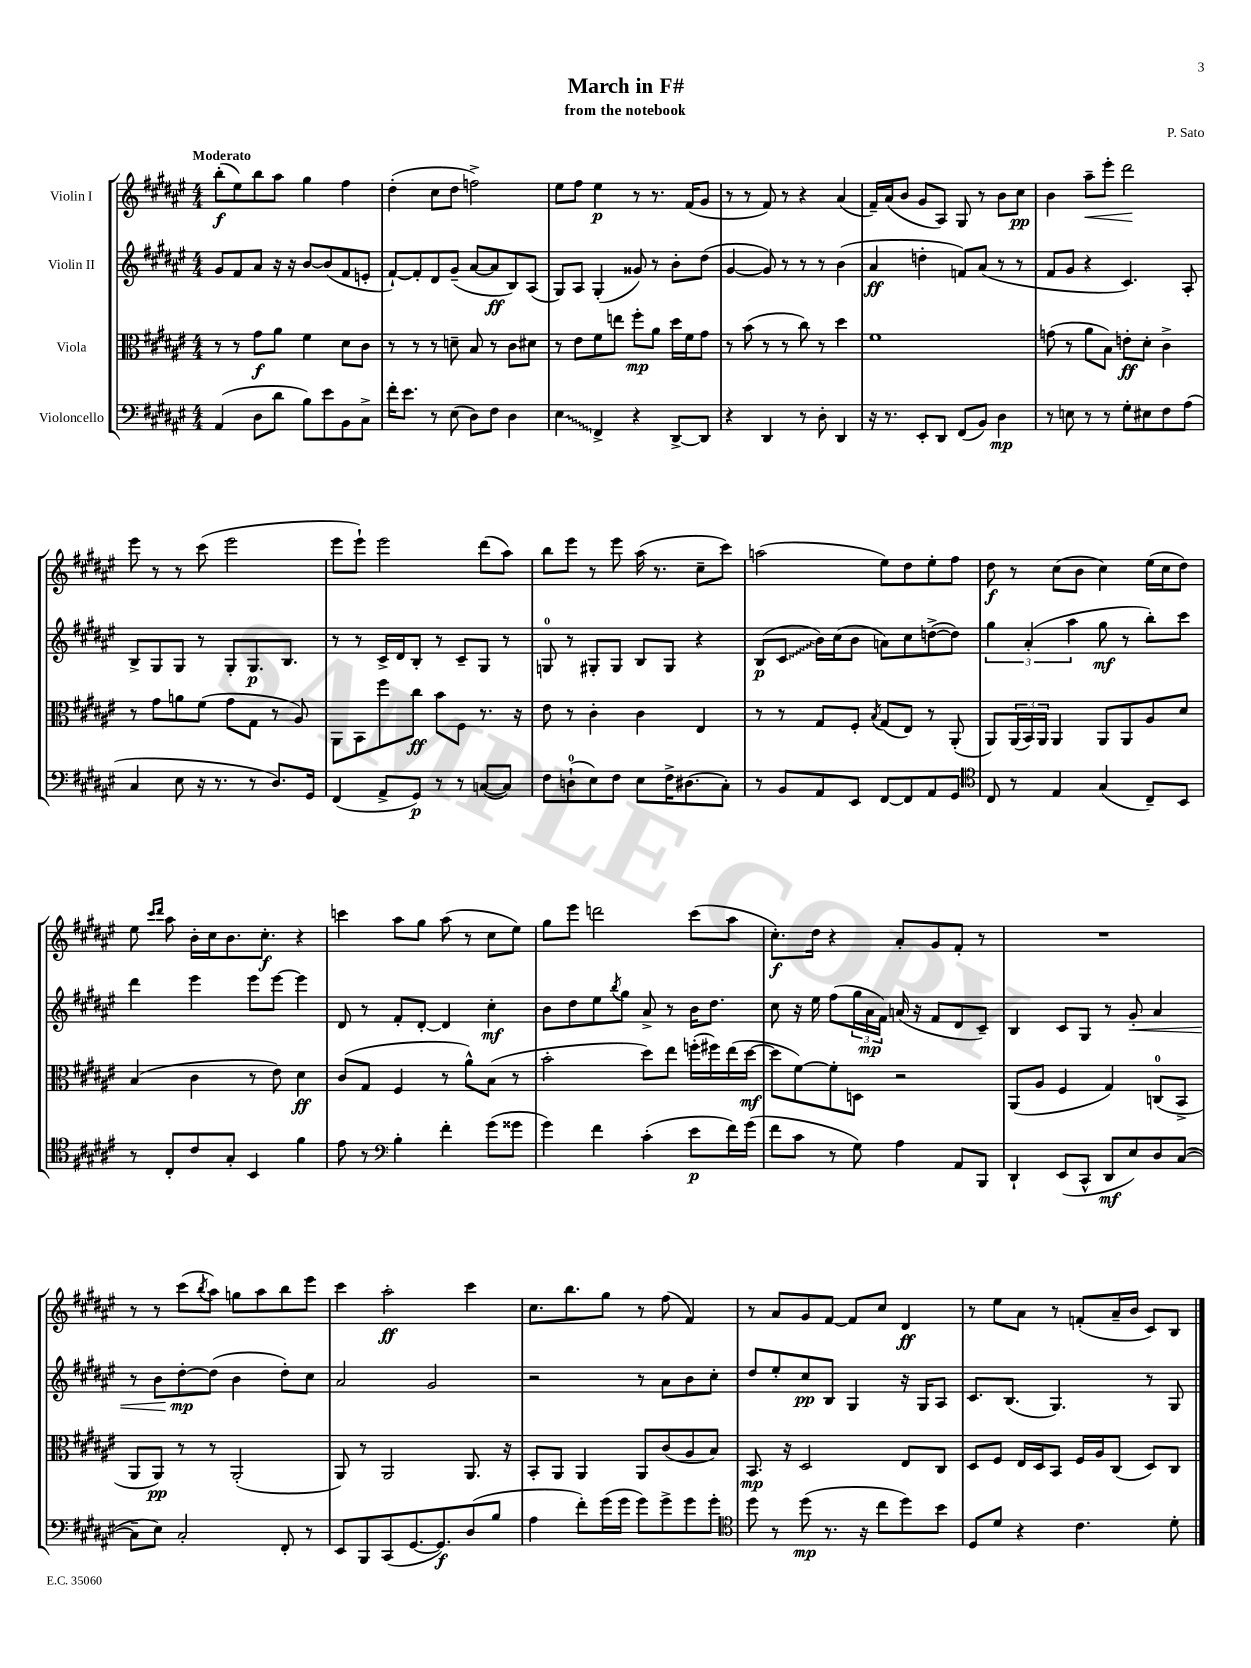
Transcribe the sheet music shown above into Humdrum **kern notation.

**kern	**kern	**kern	**kern
*staff4	*staff3	*staff2	*staff1
*clefF4	*clefC3	*clefG2	*clefG2
*k[f#c#g#d#a#e#]	*k[f#c#g#d#a#e#]	*k[f#c#g#d#a#e#]	*k[f#c#g#d#a#e#]
*M4/4	*M4/4	*M4/4	*M4/4
(4AA#	8r	8g#	(8bb'
.	8r	8f#	8ee#)
8D#	8g#	8a#	8bb
8d#	8a#	16r	8aa#
.	.	16r	.
8B)	4f#	[8b	4gg#
8e#	.	(8b]	.
8BB	8d#	8f#	4ff#
8C#^	8c#	8e'	.
=	=	=	=
16f#'	8r	[8f#`)	(4dd#'
8.e#	.	.	.
.	8r	8f#']	.
8r	8r	8d#	8cc#
(8E#	8d~	(8g#~	8dd#
8D#)	8B	[8a#	2ff^)
8F#	8r	8a#]	.
4D#	8c#	8B)	.
.	8d#	(8A#	.
=	=	=	=
4E#	8r	8G#)	8ee#
.	8e#	8A#	8ff#
4FF#^	8f#	(4G#'	4ee#
.	8ee	.	.
4r	8ff#'	8g##)	8r
.	8a#	8r	8.r
[8DD#^	16dd#	8b'	.
.	16f#	.	(16f#
8DD#]	8g#	(8dd#	8g#
=	=	=	=
4r	8r	[4g#	8r
.	(8b	.	8r
4DD#	8r	8g#])	8f#)
.	8r	8r	8r
8r	8cc#)	8r	4r
8D#'	8r	8r	.
4DD#	4dd#	(4b	(4a#
=	=	=	=
16r	1f#	4a#	16f#~)
8.r	.	.	(16a#
.	.	.	8b
8EE#'	.	4dd'	8g#
8DD#	.	.	8A#)
(8FF#	.	8f)	8G#
8BB)	.	(8a#	8r
4D#	.	8r	8b
.	.	8r	8cc#
=	=	=	=
8r	(8g	8f#	4b
8E	8r	8g#	.
8r	8a#	4r	8aa#~
8r	8B)	.	8eee#'
8G#'	8e'	4.c#)	2ddd#
8E#	8d#'	.	.
8F#	4c#^	.	.
(8A#	.	8A#'	.
=	=	=	=
4C#	8r	8B^	8eee#
.	8g#	8G#	8r
8E#	8a	8G#	8r
16r	(8f#	8r	(8ccc#
8.r	.	.	.
.	8g#	8G#'	2eee#
8r	8G#	8.G#	.
8.D#)	8r	.	.
.	.	8.B	.
.	8A#)	.	.
16GG#	.	.	.
=	=	=	=
(4FF#	8AA#	8r	8eee#
.	8BB	8r	8eee#`)
8AA#^	8ff#	16c#^	2eee#
.	.	16d#	.
8GG#)	8cc#	8B'	.
8r	8b	8r	.
8r	8F#	8c#~	.
([8C	8.r	8G#	(8ddd#
8C])	.	8r	8aa#)
.	16r	.	.
=	=	=	=
8F#	8e#	8G	8bb
(8D`	8r	8r	8eee#
8E#)	4c#'	8G#'	8r
8F#	.	8G#	8eee#
8E#	4c#	8B	(16aa#
.	.	.	8.r
16F#^	.	8G#	.
(8.D#	.	.	.
.	4E#	4r	8cc#~
8C#')	.	.	8ccc#)
=	=	=	=
8r	8r	(8B	(2aa
8BB	8r	8c#	.
8AA#	8G#	16b)	.
.	.	(16cc#	.
8EE#	8F#'	8b	.
.	8qB	.	.
[8FF#	(8G#	8a)	8ee#)
8FF#]	8E#)	8cc#	8dd#
8AA#	8r	([8dd^	8ee#'
8GG#	(8AA#'	8dd])	8ff#
=	=	=	=
*clefC4	*	*	*
8C#	8AA#)	6gg#	8dd#
8r	(24AA#	.	8r
.	24BB)	(6a#'	.
.	24AA#	.	.
4E#	4AA#	.	(8cc#
.	.	6aa#	.
.	.	.	8b
(4G#	8AA#	8gg#	4cc#)
.	8AA#	8r	.
8C#~)	8A#	8bb')	(16ee#
.	.	.	16cc#
8BB	8d#	8ccc#	8dd#)
=	=	=	=
8r	(4B	4ddd#	8ee#
.	.	.	16qqccc#
.	.	.	16qqddd#
8C#'	.	.	8aa#
8c#	4c#	4eee#	16b'
.	.	.	16cc#
8G#'	.	.	8.b
4BB	8r	8eee#	.
.	.	.	8.cc#'
.	8e#)	[8eee#	.
4f#	4d#	4eee#]	4r
=	=	=	=
8e#	(8c#	8d#	4ccc
8r	8G#	8r	.
*clefF4	*	*	*
4B'	4F#	8f#'	8aa#
.	.	[8d#'	8gg#
4f#'	8r	4d#]	(8aa#
.	8a#^^)	.	8r
(8g#	(8B	4cc#'	8cc#
8g##	8r	.	8ee#)
=	=	=	=
4g#)	2b'	8b	8gg#
.	.	8dd#	8eee#
4f#	.	8ee#	2ddd
.	.	8qbb	.
.	.	8gg#	.
(4c#'	8dd#)	8a#^	.
.	8ee#	8r	.
8e#	(16ff'	16b	(8ccc#
.	16ff#)	8.dd#	.
16f#)	(16ee#	.	8aa#
(16g#	[16dd#	.	.
=	=	=	=
8f#	8dd#]	8cc#	8.cc#')
8c#	[8f#)	16r	.
.	.	16ee#	16dd#
8r	8f#']	(8ff#	4r
8G#)	8D	24gg#	.
.	.	24a#	.
.	.	24f#)	.
4A#	2r	(16a	8a#'
.	.	16r	.
.	.	8f#	8g#
8AA#	.	8d#	8f#'
8BBB	.	8c#~)	8r
=	=	=	=
4DD#`	(8AA#	4B	1r
.	8A#	.	.
(8EE#	4F#	8c#	.
8CC#^^	.	8G#	.
8DD#	4G#)	8r	.
8E#)	.	8g#'	.
8D#	(8C	4a#	.
([8C#	8BB^	.	.
=	=	=	=
8C#~]	8AA#	8r	8r
8E#)	8AA#)	8b	8r
2C#'	8r	[8dd#'	(8ccc#
.	.	.	8qbb
.	8r	(8dd#]	8aa#)
.	(2AA#'	4b	8gg
.	.	.	8aa#
8FF#'	.	8dd#')	8bb
8r	.	8cc#	8eee#
=	=	=	=
8EE#	8AA#)	2a#	4ccc#
8BBB	8r	.	.
(8CC#	2AA#	.	2aa#'
[8.GG#	.	.	.
.	.	2g#	.
8.GG#])	.	.	.
(8D#	8.AA#	.	4ccc#
8B	.	.	.
.	16r	.	.
=	=	=	=
4A#	8BB'	2r	8.cc#
.	8AA#	.	.
.	.	.	8.bb
8f#')	4AA#	.	.
(16g#	.	.	8gg#
16g#	.	.	.
8g#)	8AA#	8r	8r
8g#^	(8c#	8a#	(8ff#
8g#	8A#	8b	4f#)
8g#'	8B)	8cc#'	.
=	=	=	=
*clefC4	*	*	*
8dd#	8.BB	8dd#	8r
8r	.	8ee#'	8a#
.	16r	.	.
(8dd#	2D#	8cc#	8g#
8.r	.	8B	[8f#
.	.	4G#	8f#]
16r	.	.	.
8cc#	.	.	8cc#
8dd#)	8E#	16r	4d#
.	.	16G#	.
8b	8C#	8A#	.
=	=	=	=
8D#	8D#	8.c#	8r
8d#	8F#	.	8ee#
.	.	(8.B	.
4r	16E#	.	8a#
.	16D#	.	.
.	8BB	4.G#)	8r
4.c#	16F#	.	(8f'
.	16A#	.	.
.	(8C#	.	16a#~
.	.	.	16b
.	8D#)	8r	8c#)
8d#'	8C#	8G#	8B
==	==	==	==
*-	*-	*-	*-
